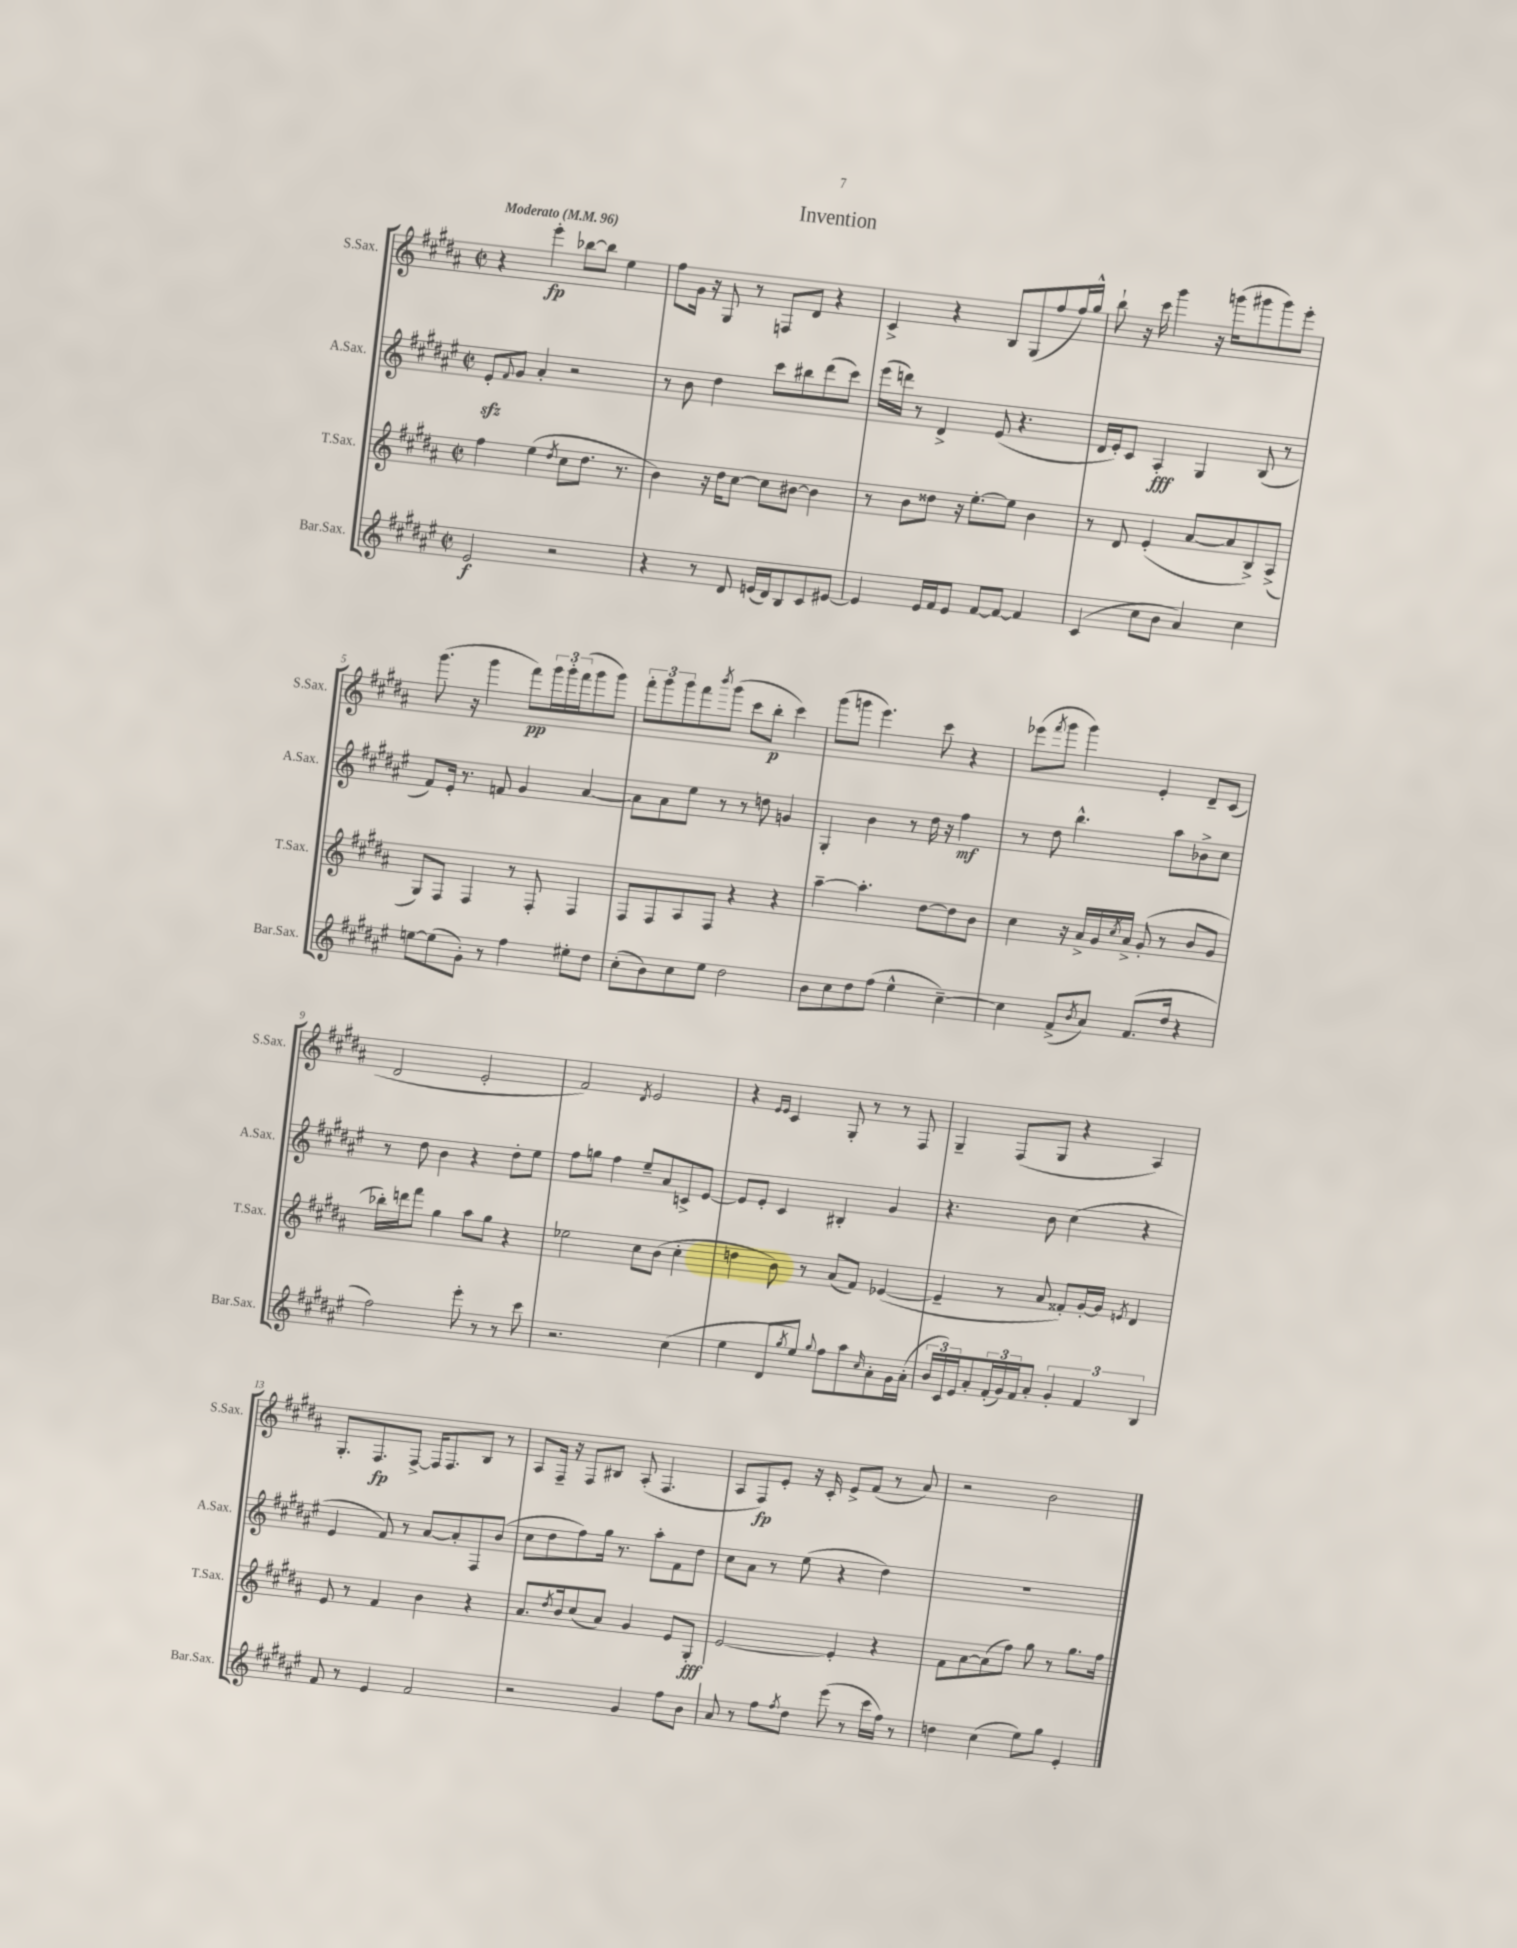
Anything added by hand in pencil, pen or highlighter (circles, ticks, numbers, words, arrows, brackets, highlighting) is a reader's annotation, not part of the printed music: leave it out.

**kern	**kern	**kern	**kern
*staff4	*staff3	*staff2	*staff1
*clefG2	*clefG2	*clefG2	*clefG2
*k[f#c#g#d#a#e#]	*k[f#c#g#d#a#]	*k[f#c#g#d#a#e#]	*k[f#c#g#d#a#]
*M2/2	*M2/2	*M2/2	*M2/2
*met(c|)	*met(c|)	*met(c|)	*met(c|)
*MM96	*MM96	*MM96	*MM96
2e#	4ff#	8e#'	4r
.	.	8qqf#	.
.	.	8g#	.
.	(4ee	4a#'	4eee'
.	8qdd#	.	.
2r	8cc#	2r	[8bb-
.	8.dd#	.	8bb-]
.	.	.	4ee
.	8.r	.	.
=	=	=	=
4r	4b)	8r	8ff#
.	.	8b	16g#
.	.	.	16r
8r	16r	4dd#	8G#
.	16dd#	.	.
8d#	[8cc#	.	8r
(16e	8cc#]	8ccc#	8F
16d#)	.	.	.
8B	[8b#	8bb#	8d#
8c#	4b#]	(8ddd#	4r
[8e#	.	8ccc#)	.
=	=	=	=
4e#]	8r	(16eee#	4c#^
.	.	16ddd)	.
.	8b	8r	.
16e#	8dd##	4d#^	4r
16f#	.	.	.
8e#	16r	.	.
.	[8.ee'	.	.
[8f#	.	(8e#	8B
8f#_	8ee]	4.r	(8G#
4f#]	4b	.	8ff#
.	.	.	16ff#)
.	.	.	16gg#^^
=	=	=	=
(4c#	8r	16d#	8bb`
.	.	16e#')	.
.	8d#	8c#	16r
.	.	.	16ccc#
8cc#	(4e'	4A#'	4ggg#
8b	.	.	.
4a#)	[8a#	4G#	16r
.	.	.	(16ggg
.	8a#]	.	8ggg#
4cc#	8B^)	(8B	8ggg#)
.	(8A#^	8r	8eee'
=	=	=	=
[8ee	8G#)	8f#)	(8.ggg#
(8ee]	8F#	16e#'	.
.	.	8.r	16r
8g#')	4F#	.	4ggg#
8r	.	8f	.
4ff#	8r	4g#	8fff#)
.	8F#'	.	24ggg#
.	.	.	24ggg#'
.	.	.	(24fff#
8ee#'	4F#	[4a#	8ggg#
8dd#	.	.	8ggg#)
=	=	=	=
(8cc#'	8F#	8a#]	12fff#'
.	.	.	12ggg#
8b)	8F#	8a#	.
.	.	.	12ggg#
8cc#	8A#	8ee#	8fff#
.	.	.	8qbbb
8ee#	8F#	8r	(8ggg#
2dd#	4r	8r	8ccc#
.	.	8dd	8bb'
.	4r	4g	4ccc#)
=	=	=	=
8b	[4aa#~	4G#'	(8ggg#
8cc#	.	.	8ggg
8dd#	4.aa#']	4b	4.eee)
(8ff#	.	.	.
4ee#^^	.	8r	.
.	[8dd#	16dd#	8ccc#
.	.	16r	.
[4cc#~)	8dd#]	4ff#	4r
.	8b	.	.
=	=	=	=
4cc#]	4cc#	8r	(8eee-
.	.	.	8qfff#
.	.	8dd#	8ggg#
(8f#^	16r	4.bb^^	4ggg#)
.	16a#^	.	.
8qb	.	.	.
8a#)	16g#	.	.
.	8qcc#	.	.
.	16a#^	.	.
(8.f#	(8g#'	.	4e'
.	8r	8aa#	.
16dd#	.	.	.
4r	8b	8b-^	8d#~
.	8g#	8cc#	(8c#
=	=	=	=
2ff#)	16bb-')	8r	2d#
.	16ddd	.	.
.	8fff#	8dd#	.
.	4gg#	4b	.
8eee#'	8aa#	4r	2e'
8r	8gg#	.	.
8r	4r	8dd#'	.
8ccc#	.	8ee#	.
=	=	=	=
2.r	2ee-	8ff#	2f#)
.	.	8gg	.
.	.	4ff#	.
.	.	.	8qd#
.	8cc#	8ee#~	2e
.	(8b	8a#	.
(4cc#	4cc#'	8c^	.
.	.	[8e#	.
=	=	=	=
4ee#	4dd	8e#]	4r
.	.	8e#'	.
.	.	.	16qqe
.	.	.	16qqe
8d#	8b)	4c#	4c#
8qgg#	.	.	.
8ee#)	8r	.	.
8qqgg#	.	.	.
8ff#	(8a#	4B#'	8G#'
8aa#	8f#)	.	8r
16qqcc#	.	.	.
8a#'	([4e-	4g#	8r
16g#	.	.	8F#
(16a#'	.	.	.
=	=	=	=
24b	4e-~]	4.r	4G#~
24c#)	.	.	.
24e#	.	.	.
8a#'	.	.	.
(24f#'	8r	.	(8F#
24g#)	.	.	.
24f#	.	.	.
8a#'	8a#	8b	8G#
6g#'	8f##')	(4cc#	4r
.	[16g#'	.	.
6f#	.	.	.
.	16g#]	.	.
.	8qe	.	.
.	4d#	4r	4A#)
6B	.	.	.
=	=	=	=
8f#	8e	4e#	8.G#'
8r	8r	.	.
.	.	.	8.F#
4e#	4f#	8f#)	.
.	.	8r	[8F#^
2f#	4b	[8a#	16F#]
.	.	.	8.F#
.	.	8a#']	.
.	4r	8F#	8B
.	.	(8b	8r
=	=	=	=
2r	8.a#	8cc#	8A#
.	.	8dd#	16F#~
.	8qdd#	.	.
.	16b	.	16r
.	(8cc#	8ff#)	8F#
.	8a#)	16gg#	8B#
.	.	8.r	.
4g#	4g#	.	(8A#'
.	.	8aa#'	4.F#
8ff#	8e	8f#	.
8b	8G#'	8dd#	.
=	=	=	=
8a#	[2e	8cc#	8A#
8r	.	8a#	8F#)
8ff#	.	8r	8e'
8qff#	.	.	.
8dd#	.	(8ee#	16r
.	.	.	16c#'
(8eee#	4e']	4r	8e^
8r	.	.	(8f#
16ccc#	4r	4dd#)	8r
16ff#)	.	.	.
8r	.	.	8a#)
=	=	=	=
4dd	8f#	1r	2r
.	[8a#	.	.
(4cc#	(8a#]	.	.
.	8ff#)	.	.
8ee#)	8gg#	.	2b
8gg#	8r	.	.
4e#'	8.gg#	.	.
.	16ff#	.	.
==	==	==	==
*-	*-	*-	*-
